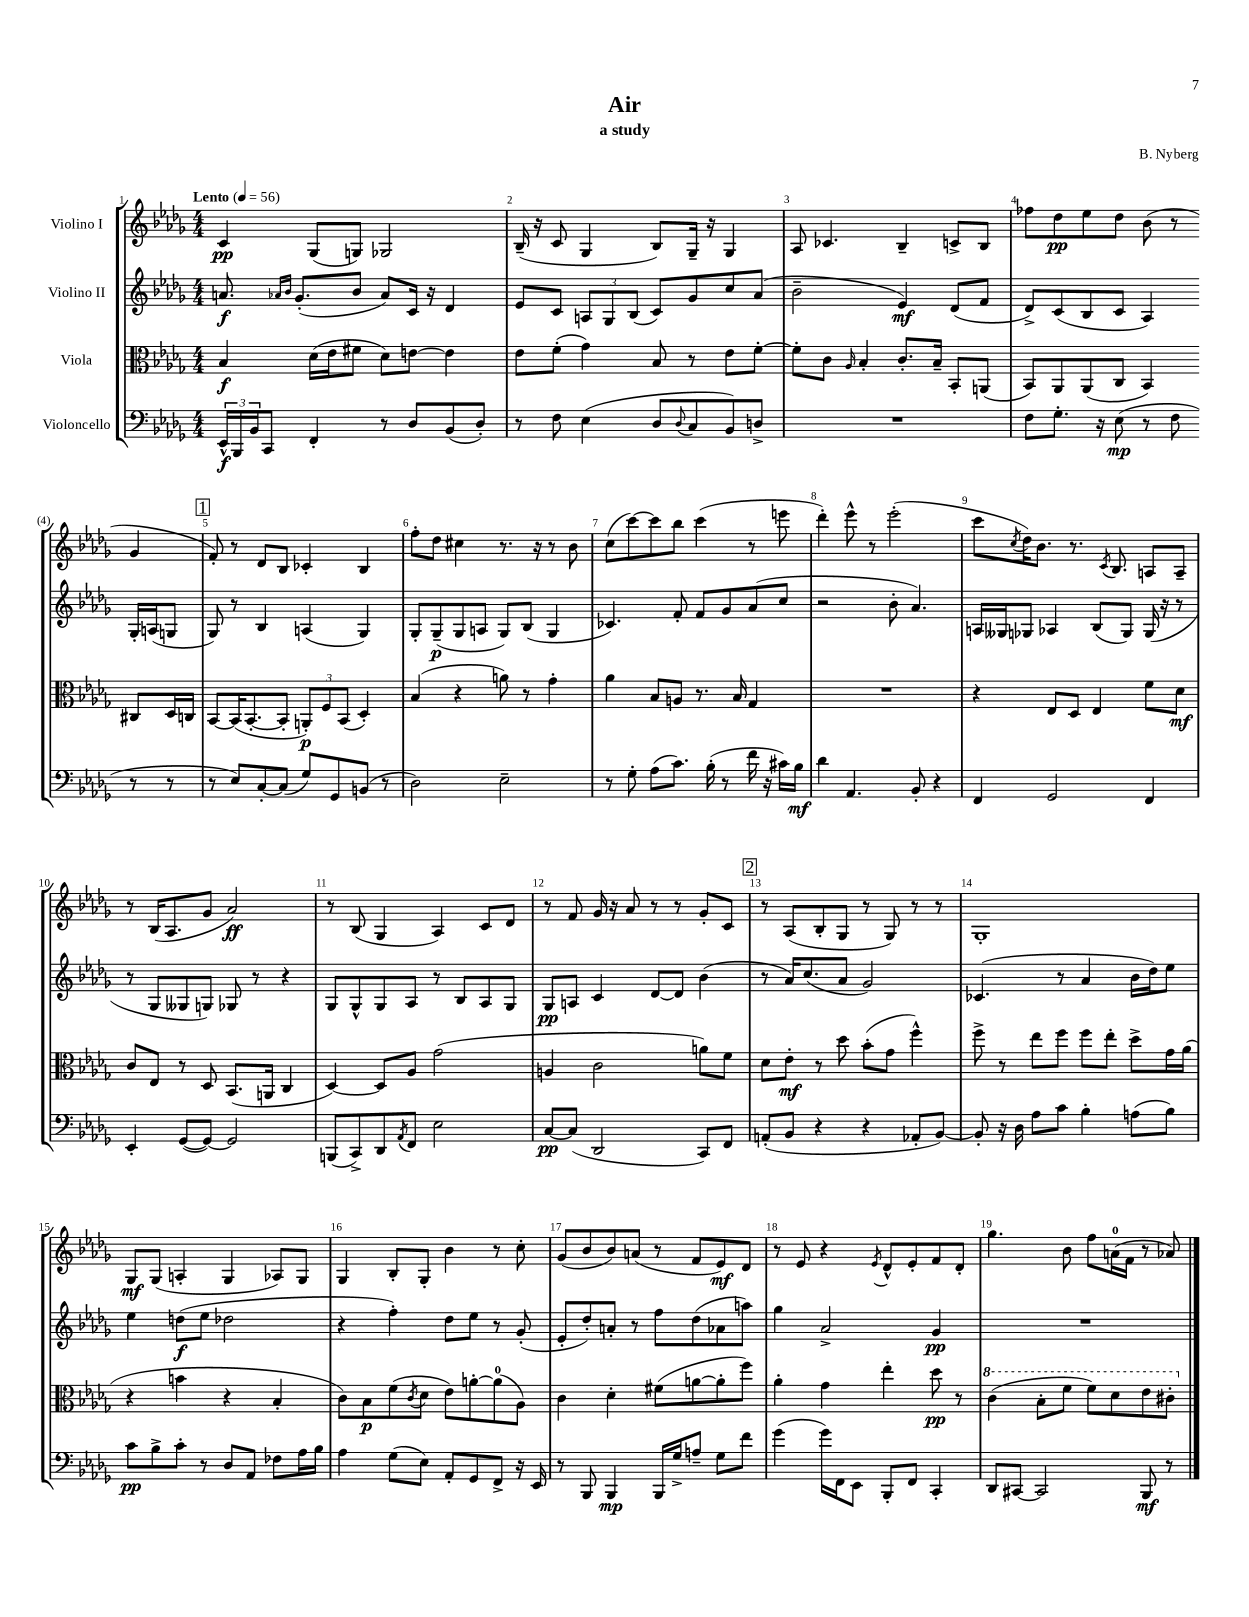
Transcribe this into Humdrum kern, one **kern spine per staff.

**kern	**dynam	**kern	**dynam	**kern	**dynam	**kern	**dynam
*part4	*part4	*part3	*part3	*part2	*part2	*part1	*part1
*staff4	*staff4	*staff3	*staff3	*staff2	*staff2	*staff1	*staff1
*I"Violoncello	*	*I"Viola	*	*I"Violino II	*	*I"Violino I	*
*clefF4	*	*clefC3	*	*clefG2	*	*clefG2	*
*k[b-e-a-d-g-]	*	*k[b-e-a-d-g-]	*	*k[b-e-a-d-g-]	*	*k[b-e-a-d-g-]	*
*M4/4	*	*M4/4	*	*M4/4	*	*M4/4	*
*MM56	*	*MM56	*	*MM56	*	*MM56	*
=1	=1	=1	=1	=1	=1	=1	=1
!	!	!	!	!	!	!LO:TX:a:B:t=Lento	!
24EE-^^/LL	f	4B-/	f	8.an/	f	4c/	pp
24BBB-/	.	.	.	.	.	.	.
24BB-/J	.	.	.	.	.	.	.
8CC/J	.	.	.	.	.	.	.
.	.	.	.	16qqa-X/LL	.	.	.
.	.	.	.	16qqb-/JJ	.	.	.
.	.	.	.	(8.g-'/L	.	.	.
4FF'/	.	(16d-\LL	.	.	.	(8G-/L	.
.	.	16e-\J	.	.	.	.	.
.	.	8f#X\J	.	8b-/J	.	8Gn/J)	.
8r	.	8d-\L)	.	8a-/L)	.	2G-X/	.
8D-/L	.	[8en\J	.	16c/Jk	.	.	.
.	.	.	.	16r	.	.	.
(8BB-/	.	4e\]	.	4d-/	.	.	.
8D-'/J)	.	.	.	.	.	.	.
=2	=2	=2	=2	=2	=2	=2	=2
8r	.	8e-\L	.	8e-/L	.	(16B-~/	.
.	.	.	.	.	.	16r	.
8F\	.	(8f'\J	.	8c/J	.	8c/	.
(4E-\	.	4g-\)	.	12An/L	.	4G-/	.
.	.	.	.	12G-/	.	.	.
.	.	.	.	(12B-/J	.	.	.
8D-/L	.	8B-/	.	8c/L)	.	8B-/L)	.
8qqD-/	.	.	.	.	.	.	.
8C/	.	8r	.	8g-/	.	16G-~/Jk	.
.	.	.	.	.	.	16r	.
8BB-/)	.	8e-\L	.	8cc/	.	4G-/	.
8Dn^/J	.	[8f'\J	.	(8a-/J	.	.	.
=3	=3	=3	=3	=3	=3	=3	=3
1r	.	8f'\L]	.	2b-~\	.	8A-/	.
.	.	8c\J	.	.	.	4.c-X/	.
.	.	16qqA-/	.	.	.	.	.
.	.	4B-'/	.	.	.	.	.
.	.	8.c'/L	.	4e-/)	mf	4B-~/	.
.	.	16B-~/Jk	.	.	.	.	.
.	.	8BB-'/L	.	(8d-/L	.	8cn^/L	.
.	.	(8AAn/J	.	8f/J	.	8B-/J	.
=4	=4	=4	=4	=4	=4	=4	=4
8F\L	.	8BB-/L)	.	8d-^/L)	.	8ff-X\L	.
8.G-'\J	.	8AA-/	.	(8c/	.	8dd-\	pp
.	.	(8AA-/	.	8B-/	.	8ee-\	.
16r	.	.	.	.	.	.	.
(8E-\	mp	8C/J	.	8c/J	.	8dd-\J	.
8r	.	4BB-/)	.	4A-/)	.	(8b-\	.
8F\	.	.	.	.	.	8r	.
8r	.	8C#X/L	.	16G-'/LL	.	4g-/	.
.	.	.	.	(16An/J	.	.	.
8r	.	16D-/L	.	8Gn/J	.	.	.
.	.	16Cn/JJ	.	.	.	.	.
!!LO:LB:g=z
!!LO:REH:place=s1:t=1
=5	=5	=5	=5	=5	=5	=5	=5
8r	.	[8BB-/L	.	8G-/)	.	8f'/)	.
8E-/L)	.	(16BB-/K]	.	8r	.	8r	.
.	.	[8.BB-'/	.	.	.	.	.
[8C'/	.	.	.	4B-/	.	8d-/L	.
(8C/J]	.	8BB-'/J]	.	.	.	8B-/J	.
8G-/L)	.	12AAn'/L)	p	(4An/	.	4c-X'/	.
.	.	12F/	.	.	.	.	.
8GG-/	.	.	.	.	.	.	.
.	.	(12BB-/J	.	.	.	.	.
(8BBn/J	.	4D-'/)	.	4G-/)	.	4B-/	.
8r	.	.	.	.	.	.	.
=6	=6	=6	=6	=6	=6	=6	=6
2D-\)	.	(4B-/	.	8G-'/L	.	8ff'\L	.
.	.	.	.	(8G-~/	p	8dd-\J	.
.	.	4r	.	8G-/	.	4cc#X\	.
.	.	.	.	8An/J	.	.	.
2E-~\	.	8an\)	.	8G-/L)	.	8.r	.
.	.	8r	.	(8B-/J	.	.	.
.	.	.	.	.	.	16r	.
.	.	4g-'\	.	4G-/	.	8r	.
.	.	.	.	.	.	8b-\	.
=7	=7	=7	=7	=7	=7	=7	=7
8r	.	4a-\	.	4.c-X/)	.	(8cc\L	.
8G-'\	.	.	.	.	.	[8ccc\)	.
(8A-\L	.	8B-/L	.	.	.	8ccc\]	.
8.c\J)	.	8An/J	.	8f'/	.	8bb-\J	.
.	.	8.r	.	8f/L	.	(4ccc\	.
(16B-'\	.	.	.	.	.	.	.
8r	.	.	.	8g-/	.	.	.
.	.	16B-/	.	.	.	.	.
16f\	.	4G-/	.	(8a-/	.	8r	.
16r	.	.	.	.	.	.	.
16c#X\LL)	.	.	.	8cc/J	.	8eeen\	.
16B-\JJ	mf	.	.	.	.	.	.
=8	=8	=8	=8	=8	=8	=8	=8
4d-\	.	1r	.	2r	.	4ddd-'\)	.
4.AA-/	.	.	.	.	.	8eee-^^\	.
.	.	.	.	.	.	8r	.
.	.	.	.	8b-'\	.	(2eee-'\	.
8BB-'/	.	.	.	4.a-/)	.	.	.
4r	.	.	.	.	.	.	.
=9	=9	=9	=9	=9	=9	=9	=9
4FF/	.	4r	.	16An/LL	.	8ccc\L	.
.	.	.	.	16G--X/J	.	.	.
.	.	.	.	.	.	8qcc/	.
.	.	.	.	8G-X/J	.	16dd-\K)	.
.	.	.	.	.	.	8.b-\J	.
2GG-/	.	8E-/L	.	4A-X/	.	.	.
.	.	8D-/J	.	.	.	8.r	.
.	.	4E-/	.	(8B-/L	.	.	.
.	.	.	.	.	.	8qc/	.
.	.	.	.	.	.	8.B-/	.
.	.	.	.	8G-/J)	.	.	.
4FF/	.	8f\L	.	(16G-/	.	8An/L	.
.	.	.	.	16r	.	.	.
.	.	8d-\J	mf	8r	.	8A~/J	.
!!LO:LB:g=z
=10	=10	=10	=10	=10	=10	=10	=10
4EE-'/	.	8c/L	.	8r	.	8r	.
.	.	8E-/J	.	8G-/L	.	(16B-/KL	.
.	.	.	.	.	.	8.A-/	.
([8GG-/L	.	8r	.	8G--X/	.	.	.
8GG-/J_)	.	8D-/	.	8Gn/J)	.	8g-/J	.
2GG-/]	.	(8.BB-/L	.	8G-X/	.	2a-/)	ff
.	.	.	.	8r	.	.	.
.	.	16AAn/Jk	.	.	.	.	.
.	.	4C/	.	4r	.	.	.
=11	=11	=11	=11	=11	=11	=11	=11
(8BBBn/L	.	[4D-/)	.	8G-/L	.	8r	.
8CC^/)	.	.	.	8G-^^/	.	(8B-/	.
8DD-/	.	8D-/L]	.	8G-/	.	4G-/	.
8qAA-/	.	.	.	.	.	.	.
8FF/J	.	8A-/J	.	8A-/J	.	.	.
2E-\	.	(2g-\	.	8r	.	4A-/)	.
.	.	.	.	8B-/L	.	.	.
.	.	.	.	8A-/	.	8c/L	.
.	.	.	.	8G-/J	.	8d-/J	.
=12	=12	=12	=12	=12	=12	=12	=12
[8C/L	pp	4An/	.	8G-/L	pp	8r	.
(8C/J]	.	.	.	8An/J	.	8f/	.
2DD-/	.	2c\	.	4c/	.	16g-/	.
.	.	.	.	.	.	16r	.
.	.	.	.	.	.	8a-/	.
.	.	.	.	[8d-/L	.	8r	.
.	.	.	.	8d-/J]	.	8r	.
8CC/L)	.	8an\L)	.	(4b-\	.	8g-'/L	.
8FF/J	.	8f\J	.	.	.	8c/J	.
!!LO:REH:place=s1:t=2
=13	=13	=13	=13	=13	=13	=13	=13
(8AAn'/L	.	8d-\L	.	8r	.	8r	.
8BB-/J	.	8e-'\J	mf	16a-/KL)	.	(8A-/L	.
.	.	.	.	(8.cc/	.	.	.
4r	.	8r	.	.	.	8B-'/	.
.	.	8dd-\	.	8a-/J	.	8G-/J	.
4r	.	(8b-'\L	.	2g-/)	.	8r	.
.	.	8g-\J	.	.	.	8G-/)	.
8AA-X'/L	.	4ff^^\)	.	.	.	8r	.
[8BB-/J)	.	.	.	.	.	8r	.
=14	=14	=14	=14	=14	=14	=14	=14
8BB-'/]	.	8ff^\	.	(4.c-X/	.	1G-'	.
16r	.	8r	.	.	.	.	.
16D-\	.	.	.	.	.	.	.
8A-\L	.	8ee-\L	.	.	.	.	.
8c\J	.	8ff\J	.	8r	.	.	.
4B-'\	.	8ff\L	.	4a-/	.	.	.
.	.	8ee-'\J	.	.	.	.	.
(8An\L	.	8dd-^\L	.	16b-\LL	.	.	.
.	.	.	.	16dd-\J)	.	.	.
8B-\J)	.	16g-\L	.	8ee-\J	.	.	.
.	.	(16a-\JJ	.	.	.	.	.
!!LO:LB:g=z
=15	=15	=15	=15	=15	=15	=15	=15
8c\L	pp	4r	.	4ee-\	.	8G-/L	mf
8B-^\	.	.	.	.	.	(8G-/J	.
8c'\J	.	4bn\	.	(8ddn\L	f	4An'/	.
8r	.	.	.	8ee-\J	.	.	.
8D-/L	.	4r	.	2dd-X\	.	4G-/	.
8AA-/J	.	.	.	.	.	.	.
8F-X\L	.	4B-'/	.	.	.	8A-X/L)	.
16A-\L	.	.	.	.	.	8G-/J	.
16B-\JJ	.	.	.	.	.	.	.
=16	=16	=16	=16	=16	=16	=16	=16
4A-\	.	8c\L)	.	4r	.	4G-/	.
.	.	8B-\	p	.	.	.	.
(8G-\L	.	(8f\	.	4ff'\)	.	8B-'/L	.
.	.	8qc/	.	.	.	.	.
8E-\J)	.	8d-\J	.	.	.	8G-'/J	.
8AA-'/L	.	8e-\L)	.	8dd-\L	.	4b-\	.
8GG-/	.	[8an'\	.	8ee-\J	.	.	.
8FF^/J	.	(8a\]	.	8r	.	8r	.
16r	.	8A-\J)	.	(8g-'/	.	8cc'\	.
16EE-/	.	.	.	.	.	.	.
=17	=17	=17	=17	=17	=17	=17	=17
8r	.	4c\	.	8e-'/L	.	(8g-/L	.
8BBB-/	.	.	.	8dd-'/)	.	8b-/	.
4BBB-/	mp	4d-'\	.	8an'/J	.	8b-/)	.
.	.	.	.	8r	.	(8an/J	.
16BBB-/LL	.	(8f#X\L	.	8ff\L	.	8r	.
16G-^/J	.	.	.	.	.	.	.
8An~/J	.	[8an\	.	(8dd-\	.	8f/L	.
8G-\L	.	8a'\]	.	8a-X\	.	8e-/)	mf
8f\J	.	8ff\J)	.	8aan\J)	.	8d-/J	.
=18	=18	=18	=18	=18	=18	=18	=18
(4g-\	.	4a-'\	.	4gg-\	.	8r	.
.	.	.	.	.	.	8e-/	.
16g-\LL)	.	4g-\	.	2a-^/	.	4r	.
16FF\J	.	.	.	.	.	.	.
8EE-\J	.	.	.	.	.	.	.
.	.	.	.	.	.	8qe-/	.
8BBB-'/L	.	4ee-'\	.	.	.	8d-^^/L	.
8FF/J	.	.	.	.	.	8e-'/	.
4CC'/	.	8dd-\	pp	4g-/	pp	8f/	.
.	.	8r	.	.	.	8d-'/J	.
=19	=19	=19	=19	=19	=19	=19	=19
*	*	*8va	*	*	*	*	*
8DD-/L	.	(4cc\	.	1r	.	4.gg-\	.
[8CC#X/J	.	.	.	.	.	.	.
2CC#/]	.	8b-'\L	.	.	.	.	.
.	.	8ff\J	.	.	.	8b-\	.
.	.	8ff\L)	.	.	.	8ff\L	.
.	.	8dd-\	.	.	.	(16an\L	.
.	.	.	.	.	.	16f\JJ	.
8BBB-/	mf	8ee-\	.	.	.	8r	.
8r	.	8cc#X'\J	.	.	.	8a-X/)	.
*	*	*X8va	*	*	*	*	*
==	==	==	==	==	==	==	==
*-	*-	*-	*-	*-	*-	*-	*-
